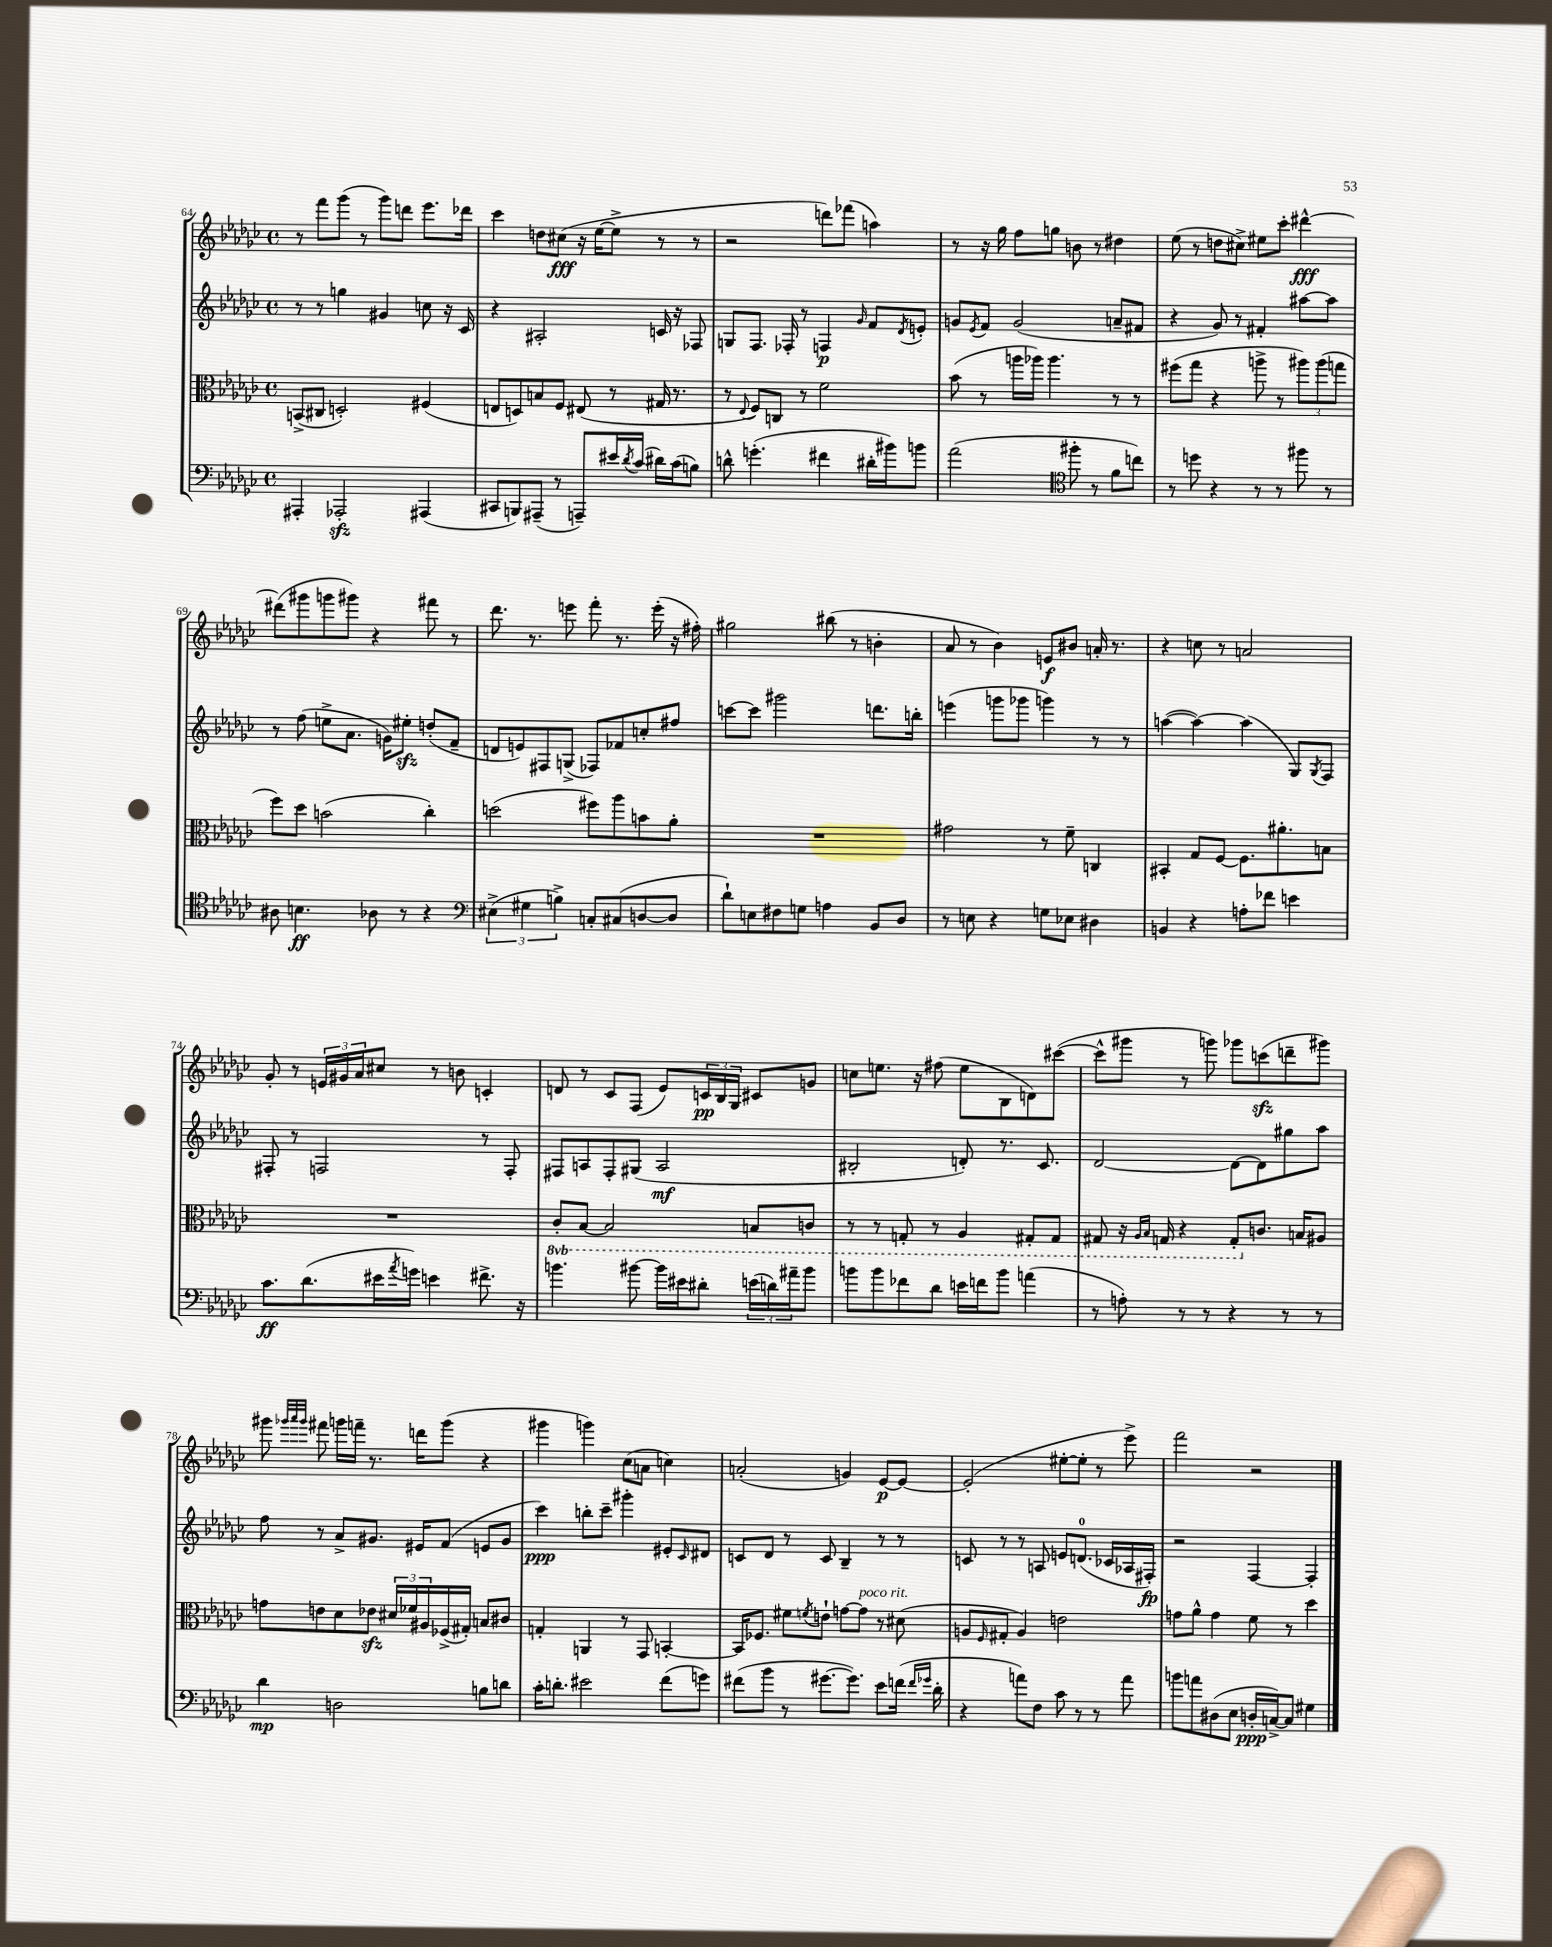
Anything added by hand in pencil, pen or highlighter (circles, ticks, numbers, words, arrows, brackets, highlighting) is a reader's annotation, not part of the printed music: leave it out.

**kern	**dynam	**kern	**kern	**dynam	**kern	**dynam
*part4	*part4	*part3	*part2	*part2	*part1	*part1
*staff4	*staff4	*staff3	*staff2	*staff2	*staff1	*staff1
*clefF4	*	*clefC3	*clefG2	*	*clefG2	*
*k[b-e-a-d-g-c-]	*	*k[b-e-a-d-g-c-]	*k[b-e-a-d-g-c-]	*	*k[b-e-a-d-g-c-]	*
*M4/4	*	*M4/4	*M4/4	*	*M4/4	*
*met(c)	*	*met(c)	*met(c)	*	*met(c)	*
=64	=64	=64	=64	=64	=64	=64
4AAA#X'/	.	(8BBn^/L	8r	.	8r	.
.	.	8C#X/J	8r	.	8fff\L	.
2AAA-Xzz'/	.	2Dn'/)	4ggn\	.	(8ggg-\J	.
.	.	.	.	.	8r	.
.	.	.	4g#X/	.	8ggg-\L)	.
.	.	.	.	.	8dddn\J	.
(4AAA#X/	.	(4F#X/	8ccn\	.	8.eee-\L	.
.	.	.	16r	.	.	.
.	.	.	16c-/	.	16ddd-X\Jk	.
=65	=65	=65	=65	=65	=65	=65
8CC#X/L	.	8En/L	4r	.	4ccc-\	.
8BBBn/)	.	8Dn/)	.	.	.	.
(8AAA#X~/J	.	8Bn/	2A#X'/	.	8ddn\L	.
8r	.	8F/J	.	.	(8cc#X\J	fff
8AAAn~/L)	.	(8E#X/	.	.	16r	.
.	.	.	.	.	[16ee-\KL	.
16e#X/L	.	8r	.	.	8ee-^\J]	.
8qd-/	.	.	.	.	.	.
(16c-/JJ	.	.	.	.	.	.
16d#X\LL)	.	16G#X/	16cn/	.	8r	.
(16c-\J	.	8.r	16r	.	.	.
8Bn\J)	.	.	8F-X/	.	8r	.
=66	=66	=66	=66	=66	=66	=66
8dn^^\	.	8r	8Gn/L	.	2r	.
.	.	8qqE-/	.	.	.	.
(4.gn'\	.	8F/L)	8.F/J	.	.	.
.	.	8Cn/J	.	.	.	.
.	.	.	16F-X'/	.	.	.
.	.	8r	8r	.	.	.
4f#X\	.	2f\	4Fn/	p	8dddn\L)	.
.	.	.	.	.	(8fff-X\J	.
.	.	.	16qqg-/	.	.	.
16d#X'\LL	.	.	8f/L	.	4aan\)	.
16b#X\J)	.	.	.	.	.	.
.	.	.	8qd-/	.	.	.
8bn\J	.	.	8en'/J	.	.	.
=67	=67	=67	=67	=67	=67	=67
(2a-\	.	(8b-\	8gn/L	.	8r	.
.	.	.	8qe-/	.	.	.
.	.	8r	8f/J	.	16r	.
.	.	.	.	.	16gg-\	.
.	.	16aan\LL	(2g/	.	8ff\L	.
.	.	16aa-X\JJ)	.	.	.	.
.	.	4.aa-\	.	.	8ggn\J	.
*clefC4	*	*	*	*	*	*
8ff#X'\	.	.	.	.	8bn\	.
8r	.	.	.	.	8r	.
8f\L	.	8r	8an~/L	.	4dd#X\	.
8ccn\J)	.	8r	8f#X/J	.	.	.
=68	=68	=68	=68	=68	=68	=68
8r	.	(8ff#X\L	4r	.	(8ee-\	.
8ddn\	.	8gg-\J	.	.	8r	.
4r	.	4r	8g-/)	.	8ddn\L	.
.	.	.	8r	.	8cc#X^\J)	.
8r	.	8aan^\	4f#X'/	.	8ee#X\L	.
8r	.	8r	.	.	8ccc-'\J	.
8ff#X\	.	12aa#X\L)	[8aa#X\L	.	[4ddd#X^^\	fff
.	.	(12aa#\	.	.	.	.
8r	.	.	8aa#\J]	.	.	.
.	.	12ggn\J	.	.	.	.
!!LO:LB:g=z
=69	=69	=69	=69	=69	=69	=69
8A#X\	.	8ff\L)	8r	.	(8ddd#X\L]	.
4.Bn\	ff	8dd-\J	(8ff\	.	8ggg#X\	.
.	.	(2bn\	8een^\L	.	8gggn\	.
.	.	.	8.a-\J	.	8ggg#X\J)	.
8A-X\	.	.	.	.	4r	.
.	.	.	16gn\KL)	.	.	.
8r	.	.	8ee#Xzz'\J	.	.	.
4r	.	4cc-'\)	(8ddn'/L	.	8fff#X\	.
.	.	.	8f~/J	.	8r	.
=70	=70	=70	=70	=70	=70	=70
*clefF4	*	*	*	*	*	*
(6E#X^\	.	(2ddn\	8dn/L	.	8.ddd-\	.
.	.	.	8en/)	.	.	.
6G#X\	.	.	.	.	.	.
.	.	.	.	.	8.r	.
.	.	.	8F#X/	.	.	.
6Bn^\)	.	.	.	.	.	.
.	.	.	(8Gn^/J	.	8eeen\	.
8Cn'/L	.	8ff#X\L)	8F-X/L)	.	8fff'\	.
(8C#X/	.	8aa-\	8f-X/	.	8.r	.
[8Dn/	.	8bn\	8ccn'/	.	.	.
.	.	.	.	.	(16eee'\	.
8D/J]	.	8a-'\J	8ff#X/J	.	16r	.
.	.	.	.	.	16ff#X'\)	.
=71	=71	=71	=71	=71	=71	=71
8d-`\L)	.	1r	[8cccn\L	.	2gg#X\	.
8En\	.	.	8ccc\J]	.	.	.
8F#X\	.	.	2ggg#X\	.	.	.
8Gn\J	.	.	.	.	.	.
4An\	.	.	.	.	(8bb#X\	.
.	.	.	.	.	8r	.
8BB-/L	.	.	8.dddn\L	.	4bn'\	.
8D-/J	.	.	.	.	.	.
.	.	.	16bbn'\Jk	.	.	.
=72	=72	=72	=72	=72	=72	=72
8r	.	2g#X\	(4eeen\	.	8a-/	.
8En\	.	.	.	.	8r	.
4r	.	.	8gggn\L	.	4b-\)	.
.	.	.	8ggg-X\J	.	.	.
8Gn\L	.	8r	4gggn\)	.	8en/L	f
8E-X\J	.	8f~\	.	.	8b#X/J	.
4D#X\	.	4Cn/	8r	.	16an'/	.
.	.	.	.	.	8.r	.
.	.	.	8r	.	.	.
=73	=73	=73	=73	=73	=73	=73
4BBn/	.	4BB#X'/	([4aan\	.	4r	.
4r	.	8G-/L	4aa\_)	.	8ccn\	.
.	.	[8F/J	.	.	8r	.
8An'\L	.	8.F\L]	(4aa\]	.	2an/	.
8f-X\J	.	.	.	.	.	.
.	.	8.a#X'\	.	.	.	.
4en\	.	.	8G-/L)	.	.	.
.	.	.	8qG-/	.	.	.
.	.	8Bn\J	8F/J	.	.	.
!!LO:LB:g=z
=74	=74	=74	=74	=74	=74	=74
8.c-\L	ff	1r	8F#X'/	.	8g-'/	.
.	.	.	8r	.	8r	.
(8.d-\	.	.	.	.	.	.
.	.	.	2Fn/	.	24en/LL	.
.	.	.	.	.	24g#X/	.
.	.	.	.	.	24a-/J	.
16e#X\L	.	.	.	.	8cc#X/J	.
8qa-/	.	.	.	.	.	.
16gn\JJ)	.	.	.	.	.	.
4en\	.	.	.	.	8r	.
.	.	.	.	.	8bn\	.
8.f#X^\	.	.	8r	.	4cn'/	.
.	.	.	8F'/	.	.	.
16r	.	.	.	.	.	.
=75	=75	=75	=75	=75	=75	=75
*	*	*8ba	*	*	*	*
4.bn\	.	8C-'/L	8F#X/L	.	8dn/	.
.	.	[8BB-/J	8An/	.	8r	.
.	.	2BB-/]	8F#'/	.	8c-/L	.
[8b#X\	.	.	(8G#X/J	.	(8F/J	.
16b#\LL]	.	.	2A/	mf	8e-/L)	.
16e#X\J	.	.	.	.	.	.
8d#X'\J	.	.	.	.	24cn/L	pp
.	.	.	.	.	24B-/	.
.	.	.	.	.	24G-/JJ	.
(24en\LL	.	8BBn/L	.	.	8c#X/L	.
24dn\)	.	.	.	.	.	.
24a#X~\J	.	.	.	.	.	.
8b#\J	.	8Cn/J	.	.	8gn/J	.
=76	=76	=76	=76	=76	=76	=76
8bn\L	.	8r	2B#X'/	.	8ccn\L	.
8b\	.	8r	.	.	8.een\J	.
8f-X\	.	8GGn'/	.	.	.	.
.	.	.	.	.	16r	.
8d-\J	.	8r	.	.	(8ff#X\	.
16en\LL	.	4AA-/	8dn'/)	.	8ee\L	.
16fn\J	.	.	.	.	.	.
8b\J	.	.	8.r	.	8B-\	.
(4an\	.	8GG#X'/L	.	.	8dn\)	.
.	.	.	8.c-/	.	.	.
.	.	8GG#/J	.	.	([8ccc#X\J	.
=77	=77	=77	=77	=77	=77	=77
8r	.	8GG#X/	[2d-/	.	8ccc#^^\L]	.
8An'\)	.	16r	.	.	8ggg#X\J	.
.	.	16qqAA-/LL	.	.	.	.
.	.	16qqBB-/JJ	.	.	.	.
.	.	16GGn/	.	.	.	.
8r	.	4r	.	.	8r	.
8r	.	.	.	.	8gggn\)	.
4r	.	8GG'/L	8d-\L_	.	8ggg-X\L	.
*	*	*X8ba	*	*	*	*
.	.	8.cn/J	8d-\]	.	(8cccnzz\	.
8r	.	.	8gg#X\	.	8dddn~\	.
.	.	16Bn/KL	.	.	.	.
8r	.	8A#X/J	8aa-\J	.	8ggg#X\J)	.
!!LO:LB:g=z
=78	=78	=78	=78	=78	=78	=78
4d-\	mp	8gn\L	8ff\	.	8ggg#X\	.
.	.	.	.	.	32qqggg-X/LLL	.
.	.	.	.	.	32qqaaa-/	.
.	.	.	.	.	32qqggg-/JJJ	.
.	.	8en\	8r	.	8fff#X\	.
2Dn\	.	8d-\	8a-^/L	.	16gggn\LL	.
.	.	.	.	.	16fffn~\JJ	.
.	.	8e-Xzz\J	8.g#X/J	.	8.r	.
.	.	24d#X/LL	.	.	.	.
.	.	24f-X/	.	.	.	.
.	.	.	16e#X/KL	.	16dddn\KL	.
.	.	24A#X/	.	.	.	.
.	.	(16F-X^/	(8f/J	.	(8ggg\J	.
.	.	16G#X'/JJ)	.	.	.	.
8Bn\L	.	8Bn/L	8en/L	.	4r	.
8dn\J	.	8c#X/J	8g#/J	.	.	.
=79	=79	=79	=79	=79	=79	=79
16c-'\KL	.	4Gn'/	4ccc-\)	ppp	4ggg#X\	.
8.dn'\J	.	.	.	.	.	.
2e#X\	.	4AAn/	8bbn'\L	.	4gggn\)	.
.	.	.	8ccc-~\J	.	.	.
.	.	8r	4ggg#X'\	.	(8cc-\L	.
.	.	8GG-/	.	.	8an\J	.
(8f\L	.	[4BBn'/	8e#X'/L	.	4ccn\)	.
.	.	.	16qqc-/	.	.	.
8gn\J)	.	.	8d#X/J	.	.	.
=80	=80	=80	=80	=80	=80	=80
(8f#X\L	.	16BB/KL]	8cn/L	.	(2an'/	.
.	.	8.F-X/J	.	.	.	.
8b-\J	.	.	8d-/J	.	.	.
8r	.	8f#X\L	8r	.	.	.
.	.	8qfn/	.	.	.	.
[8.g#X\L	.	8en`\J	8c/	.	.	.
.	.	[8gn\L	4B-~/	.	4gn/)	.
8.g#\J])	.	.	.	.	.	.
!	!	!LO:TX:a:i:t=poco rit.	!	!	!	!
.	.	8g\J]	.	.	.	.
8e-\L	.	8r	8r	.	[8e-/L	p
(16fn\Jk	.	(8d#X\	8r	.	8e-/J_	.
16qqf/LL	.	.	.	.	.	.
16qqg-X/JJ	.	.	.	.	.	.
16d-'\	.	.	.	.	.	.
=81	=81	=81	=81	=81	=81	=81
4r	.	8An/L	8cn/	.	(2e-'/]	.
.	.	16qqF/	.	.	.	.
.	.	8G#X'/J	8r	.	.	.
8an\L)	.	4A/)	8r	.	.	.
8F\J	.	.	8An/	.	.	.
8c-\	.	2en\	8en/L	.	[8ee#X'\L	.
8r	.	.	(8.dn/J	.	8ee#'\J]	.
8r	.	.	.	.	8r	.
.	.	.	16c-X/LL	.	.	.
8a\	.	.	16A-X/	.	8eee-^\)	.
.	.	.	16F#X'/JJ)	fp	.	.
=82	=82	=82	=82	=82	=82	=82
8bn\L	.	8gn\L	2r	.	2fff\	.
8an\	.	8a-^^\J	.	.	.	.
(8D#X\	.	4g\	.	.	.	.
8E-\J	.	.	.	.	.	.
16Dn'/LL	ppp	8f\	[4F/	.	2r	.
[16Cn^/J)	.	.	.	.	.	.
8C/J]	.	8r	.	.	.	.
4G#X\	.	4dd-\	4F'/]	.	.	.
==	==	==	==	==	==	==
*-	*-	*-	*-	*-	*-	*-
